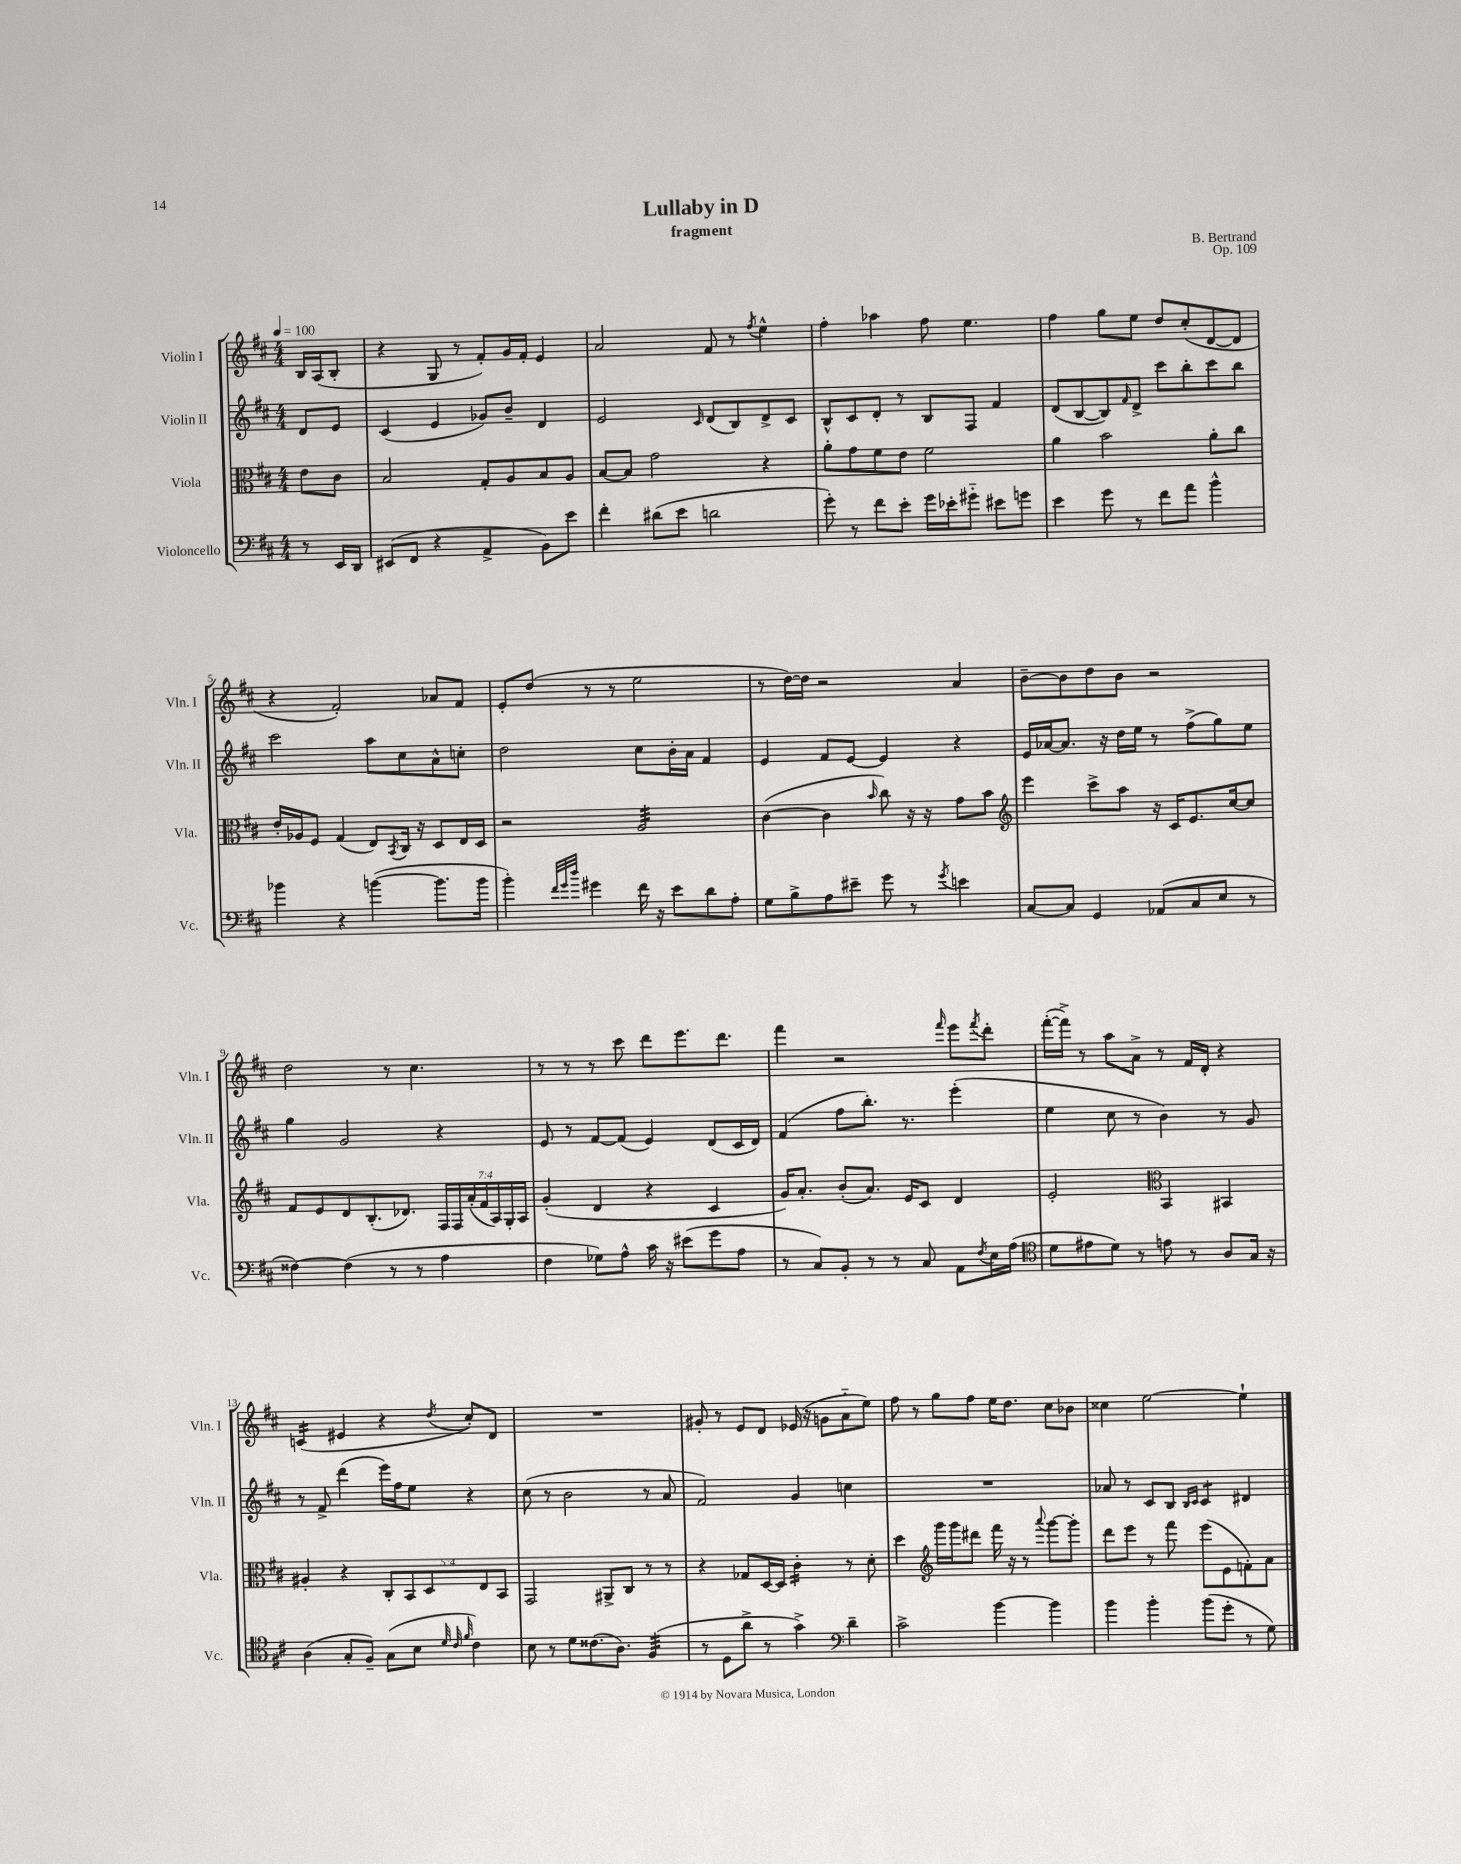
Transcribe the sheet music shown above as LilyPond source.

\header { title = "Lullaby in D" composer = "B. Bertrand" subtitle = "fragment" opus = "Op. 109" }
<<
\new StaffGroup <<
\new Staff = "s0" \with { instrumentName = "Violin I" shortInstrumentName = "Vln. I" } {
    \clef treble \key d \major \numericTimeSignature \time 4/4 \partial 4 \tempo 4 = 100
    b16 a16( b8-. |
    r4 g8 r8 fis'8-.) g'16 fis'16-. e'4 |
    a'2 fis'8 r8 \acciaccatura { fis''8 } e''4-^ |
    fis''4-. aes''4 fis''8 e''4. |
    fis''4 g''8 e''8 d''8 cis''8-.( d'8~ d'8 |
    r4 fis'2-.) aes'8 fis'8 |
    e'8-. d''8( r8 r8 e''2 |
    r8 d''16~) d''16 r2 a'4 |
    b'8~-- b'8 d''8 b'8 r2 |
    d''2 r8 cis''4. |
    r8 r8 r8 cis'''8 d'''8 e'''8. d'''8. |
    fis'''4 r2 \grace { fis'''16 } e'''8 \acciaccatura { fis'''8 } d'''8-. |
    fis'''16~-.( fis'''16->) r8 a''8 a'8-> r8 fis'16 d'16-. r4 |
    c'4:16( eis'4 r4 \acciaccatura { d''8 } cis''8-.) d'8 |
    R1 |
    gis'8-. r8 e'8 d'8 ees'16( r16 g'8 a'8-_ e''8) |
    fis''8 r8 g''8 fis''8 e''16 d''8. cis''8 bes'8 |
    cisis''4 e''2~ e''4-! \bar "|." |
}
\new Staff = "s1" \with { instrumentName = "Violin II" shortInstrumentName = "Vln. II" } {
    \clef treble \key d \major \numericTimeSignature \time 4/4 \partial 4
    d'8 e'8 |
    cis'4( e'4 ges'8) b'8-- d'4 |
    e'2 \grace { cis'16 } d'8( b8) d'8-> cis'8 |
    b8-^ cis'8 d'8-. r8 b8 fis8 fis'4 |
    d'8( b8~ b8) \grace { fis'16 } d'8-> cis'''8 b''8-. cis'''8 b''8 |
    cis'''2 a''8 cis''8 a'8-^ c''8-. |
    d''2 cis''8 b'16-. a'16 fis'4 |
    e'4 fis'8 e'8~ e'4 r4 |
    e'16 aes'16~ aes'8. r16 d''16 e''16 r8 fis''8->( g''8) e''8 |
    g''4 g'2 r4 |
    e'8 r8 fis'8~ fis'8( e'4) d'8( cis'16 d'16) |
    fis'4( fis''8 b''8.-.) r8. e'''4-.( |
    e''4 cis''8 r8 b'4) r8 g'8 |
    r8 fis'8-> d'''4( e'''16) fis''16 e''8 r4 |
    cis''8( r8 b'2 r8 a'8 |
    fis'2) g'4 c''4 |
    R1 |
    aes'8 r8 cis'8 b8 \grace { b16 cis'16 } cis'4:8 dis'4 \bar "|." |
}
\new Staff = "s2" \with { instrumentName = "Viola" shortInstrumentName = "Vla." } {
    \clef alto \key d \major \numericTimeSignature \time 4/4 \override Staff.TupletNumber.text = #tuplet-number::calc-fraction-text \partial 4
    e'8 cis'8 |
    b2 g8-. a8 b8 a8 |
    b8~ b8 g'2 r4 |
    a'8-. g'8 fis'8 e'8 fis'2 |
    a'4 b'2 a'8-. cis''8 |
    e'16-. aes16 fis8 g4( e8) \acciaccatura { b,8 } cis16 r16 d8 e16 d16 |
    r2 a2:32 |
    cis'4~( cis'4 \grace { b'16 } cis''8) r16 r16 g'8 b'8 |
    \clef treble e'''4 cis'''8-> a''8 r16 cis'16 e'8. cis''16~ cis''8 |
    fis'8 e'8 d'8 b8.-.( des'8.) \tuplet 7/4 { fis16 fis16 a'16-.( fis'16 a16) g16-. a16 } |
    g'4-.( d'4 r4 cis'4 |
    g'16) a'8.-. b'8-.( a'8.) e'16 cis'8 d'4 |
    e'2-. \clef alto b,4 bis,4 |
    ais4-. r4 \tuplet 5/4 { cis8-. b,8 d8 e8 b,8 } |
    g,2 ais,8-> cis8 r8 r8 |
    r4 ges8 d16~ d16 cis'4:16-. r8 d'8-. |
    d''4 \clef treble g'''16 g'''16 dis'''8 fis'''16 r16 r8 \appoggiatura { a'''8 } g'''8~ g'''8-. |
    d'''8 e'''8 r8 fis'''8 e'''8( e'8 f'8-.) a'8 \bar "|." |
}
\new Staff = "s3" \with { instrumentName = "Violoncello" shortInstrumentName = "Vc." } {
    \clef bass \key d \major \numericTimeSignature \time 4/4 \partial 4
    r8 e,16 d,16 |
    eis,8( fis,8 r4 a,4-> b,8) e'8 |
    fis'4-. dis'8( e'8 d'2 |
    g'8-.) r8 fis'8 e'8-. g'16 ees'16-. gis'8-_ eis'8 g'8 |
    e'4 g'8 r8 fis'8 a'8 b'4-^ |
    bes'4 r4 b'4~( b'8. b'16 |
    b'4-.) \grace { fis'32 g'32 d''32 } gis'4 fis'16 r16 e'8 d'8 a8-. |
    g8 b8-> a8 eis'8-- g'8 r8 \acciaccatura { g'8 } e'4 |
    cis8~ cis8 g,4 aes,8( cis8 e8 r8 |
    fisis4~) fisis4( r8 r8 a4 |
    fis4 ges8) a8-^ cis'16 r16 eis'8( g'8 a8 |
    r8 cis8) b,8-. r8 r8 cis8 a,8 \acciaccatura { fis8 } e16 a16( |
    \clef tenor d'8 eis'8 d'8) r8 e'8 r8 a8 g16 r16 |
    a4( g8-. fis8--) g8( b8 \grace { d'32 cis'32 fis'32 } cis'4) |
    b8 r8 d'8 cisis'8.( a8.) fis4:32( |
    r8 d8 a'8-> r8 g'4->) \clef bass d'4-- |
    cis'2-> b'4~ b'4 |
    b'4 b'4-. b'8( g'8-. r8 g8) \bar "|." |
}
>>
>>
